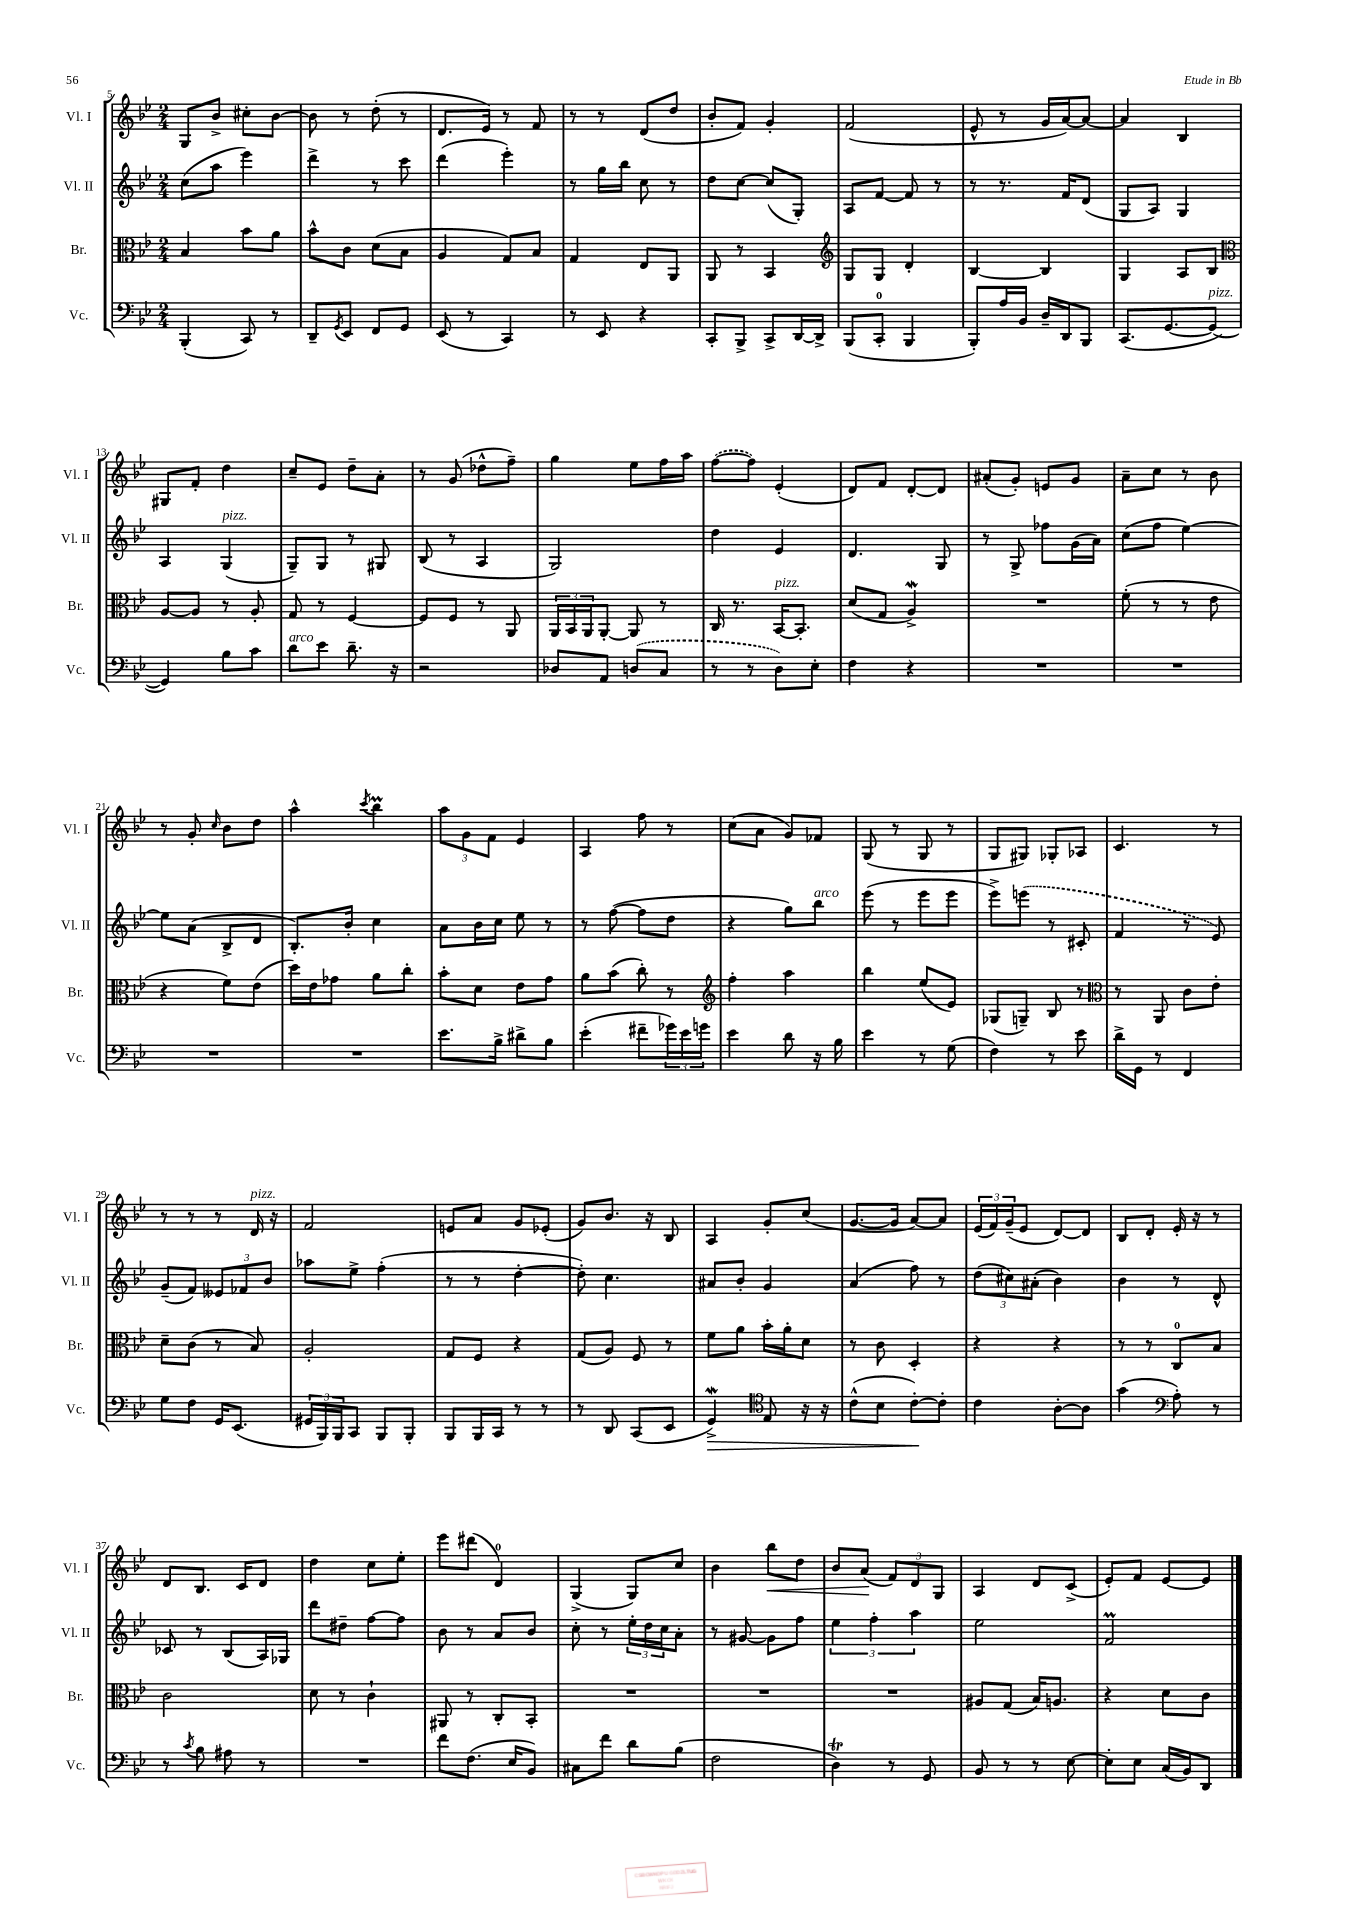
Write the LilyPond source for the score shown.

<<
\new StaffGroup <<
\new Staff = "s0" \with { instrumentName = "Vl. I" shortInstrumentName = "Vl. I" } {
    \clef treble \key bes \major \numericTimeSignature \time 2/4
    g8 bes'8-> cis''8-. bes'8~ |
    bes'8 r8 d''8-.( r8 |
    d'8. ees'16) r8 f'8 |
    r8 r8 d'8( d''8 |
    bes'8-. f'8) g'4-. |
    f'2( |
    ees'8-^ r8 g'16 a'16~) a'8~ |
    a'4 bes4 |
    gis8 f'8-. d''4 |
    c''8-- ees'8 d''8-- a'8-. |
    r8 g'8( des''8-^ f''8--) |
    g''4 ees''8 f''16 a''16 |
    \once \slurDashed f''8~( f''8) ees'4-.( |
    d'8) f'8 d'8~-. d'8 |
    ais'8-.( g'8-.) e'8 g'8 |
    a'8-- c''8 r8 bes'8 |
    r8 g'8-. \grace { c''16 } bes'8 d''8 |
    a''4-^ \acciaccatura { c'''8 } bes''4\prall |
    \tuplet 3/2 { a''8 g'8 f'8 } ees'4 |
    a4 f''8 r8 |
    c''8( a'8 g'8) fes'8 |
    g8( r8 g8 r8 |
    g8 gis8) ges8-. aes8 |
    c'4. r8 |
    r8 r8 r8 d'16^\markup { \italic "pizz." } r16 |
    f'2 |
    e'8 a'8 g'8 ees'8-.( |
    g'8) bes'8. r16 bes8 |
    a4 g'8-. c''8( |
    g'8.~ g'16 a'8~) a'8 |
    \tuplet 3/2 { ees'16( f'16) g'16--( } ees'8 d'8~) d'8 |
    bes8 d'8-. ees'16-. r16 r8 |
    d'8 bes8. c'16 d'8 |
    d''4 c''8 ees''8-. |
    ees'''8 dis'''8( d'4-0) |
    g4->( g8) c''8 |
    bes'4 bes''8\< d''8 |
    bes'8 a'8\!( \tuplet 3/2 { f'8) d'8 g8 } |
    a4 d'8 c'8->( |
    ees'8-.) f'8 ees'8~ ees'8 \bar "|." |
}
\new Staff = "s1" \with { instrumentName = "Vl. II" shortInstrumentName = "Vl. II" } {
    \clef treble \key bes \major \numericTimeSignature \time 2/4
    c''8( a''8 ees'''4) |
    d'''4-> r8 c'''8 |
    d'''4( ees'''4-.) |
    r8 g''16 bes''16 c''8 r8 |
    d''8 c''8~ c''8( g8-.) |
    a8 f'8~ f'8 r8 |
    r8 r8. f'16 d'8( |
    g8 a8) g4 |
    a4 g4^\markup { \italic "pizz." }( |
    g8--) g8 r8 gis8 |
    bes8( r8 a4 |
    g2) |
    d''4 ees'4 |
    d'4. g8 |
    r8 g8-> fes''8 g'16( a'16) |
    c''8( f''8 ees''4~) |
    ees''8 a'8( bes8-> d'8 |
    bes8.-.) bes'16-. c''4 |
    a'8 bes'16 c''16 ees''8 r8 |
    r8 f''8~( f''8 d''8 |
    r4 g''8) bes''8^\markup { \italic "arco" } |
    ees'''8( r8 ees'''8 ees'''8 |
    ees'''8->) \once \slurDashed e'''8( r8 cis'8-. |
    f'4 r8 ees'8) |
    g'8--( f'8) \tuplet 3/2 { eeses'8 fes'8 bes'8 } |
    aes''8 ees''8-> f''4-.( |
    r8 r8 d''4~-. |
    d''8-.) c''4. |
    ais'8 bes'8-. g'4 |
    a'4( f''8) r8 |
    \tuplet 3/2 { d''8( cis''8) ais'8-.( } bes'4) |
    bes'4 r8 d'8-^ |
    ces'8 r8 bes8( a16) ges16 |
    d'''8 dis''8-- f''8~ f''8 |
    bes'8 r8 a'8 bes'8 |
    c''8-. r8 \tuplet 3/2 { ees''16-. d''16 c''16 } a'8-. |
    r8 gis'8~ gis'8 f''8 |
    \tuplet 3/2 { ees''4 f''4-. a''4 } |
    ees''2 |
    f'2\prall \bar "|." |
}
\new Staff = "s2" \with { instrumentName = "Br." shortInstrumentName = "Br." } {
    \clef alto \key bes \major \numericTimeSignature \time 2/4
    bes4 bes'8 a'8 |
    bes'8-^ c'8 d'8( bes8 |
    a4 g8) bes8 |
    g4 ees8 a,8 |
    a,8 r8 bes,4 |
    \clef treble g8 g8 d'4-. |
    bes4~ bes4 |
    g4 a8 bes8 |
    \clef alto a8~ a8 r8 a8-. |
    g8 r8 f4~ |
    f8 f8 r8 a,8 |
    \tuplet 3/2 { a,16 bes,16 a,16 } a,8~-. a,8 r8 |
    c16 r8. bes,16~^\markup { \italic "pizz." } bes,8.-. |
    d'8( g8 a4->\mordent) |
    R2 |
    f'8-.( r8 r8 ees'8 |
    r4 f'8) ees'8( |
    d''16) ees'16 ges'8 a'8 c''8-. |
    bes'8-. d'8 ees'8 g'8 |
    a'8 bes'8( c''8-.) r8 |
    \clef treble f''4-. a''4 |
    bes''4 ees''8( ees'8) |
    ges8( g8--) bes8 r8 |
    \clef alto r8 a,8 c'8 ees'8-. |
    d'8-- c'8( r8 bes8) |
    a2-. |
    g8 f8 r4 |
    g8( a8) f8 r8 |
    f'8 a'8 bes'16-. a'16-. d'8 |
    r8 c'8 d4-. |
    r4 r4 |
    r8 r8 c8-0 bes8 |
    c'2 |
    d'8 r8 c'4-! |
    ais,8 r8 c8-. bes,8-. |
    R2 |
    R2 |
    R2 |
    ais8 g8( bes16) a8. |
    r4 d'8 c'8 \bar "|." |
}
\new Staff = "s3" \with { instrumentName = "Vc." shortInstrumentName = "Vc." } {
    \clef bass \key bes \major \numericTimeSignature \time 2/4
    bes,,4-.( c,8) r8 |
    d,8-- \acciaccatura { g,8 } ees,8 f,8 g,8 |
    ees,8( r8 c,4) |
    r8 ees,8 r4 |
    c,8-. bes,,8-> c,8-> d,16~ d,16-> |
    bes,,8( c,8-0-. bes,,4 |
    bes,,8-.) a16 bes,16 d16-- d,16 bes,,8 |
    c,8.( g,8.~ g,8~^\markup { \italic "pizz." } |
    g,4) bes8 c'8 |
    d'8^\markup { \italic "arco" } ees'8 d'8.-- r16 |
    r2 |
    des8 a,8 \once \slurDashed d8( c8 |
    r8 r8 d8) ees8-. |
    f4 r4 |
    R2 |
    R2 |
    R2 |
    R2 |
    ees'8. bes16-> dis'8-> bes8 |
    ees'4-.( fis'8-- \tuplet 3/2 { ges'16) ees'16 g'16 } |
    ees'4 d'8 r16 bes16 |
    ees'4 r8 g8( |
    f4) r8 ees'8 |
    d'16-> g,16 r8 f,4 |
    g8 f8 g,16 ees,8.( |
    \tuplet 3/2 { gis,16 bes,,16) bes,,16 } c,8 bes,,8 bes,,8-. |
    bes,,8 bes,,16 c,16 r8 r8 |
    r8 d,8 c,8( ees,8 |
    g,4->\mordent\>) \clef tenor ees8 r16 r16 |
    c'8-^( bes8 c'8~-.\!) c'8-. |
    c'4 a8~-. a8 |
    g'4( \clef bass a8-.) r8 |
    r8 \acciaccatura { c'8 } bes8 ais8 r8 |
    R2 |
    f'8 f8.( ees16 bes,8) |
    cis8 f'8 d'8 bes8( |
    f2 |
    d4\trill) r8 g,8 |
    bes,8 r8 r8 ees8~ |
    ees8-. ees8 c16( bes,16) d,8 \bar "|." |
}
>>
>>
\layout { \context { \Score currentBarNumber = #5 } }
